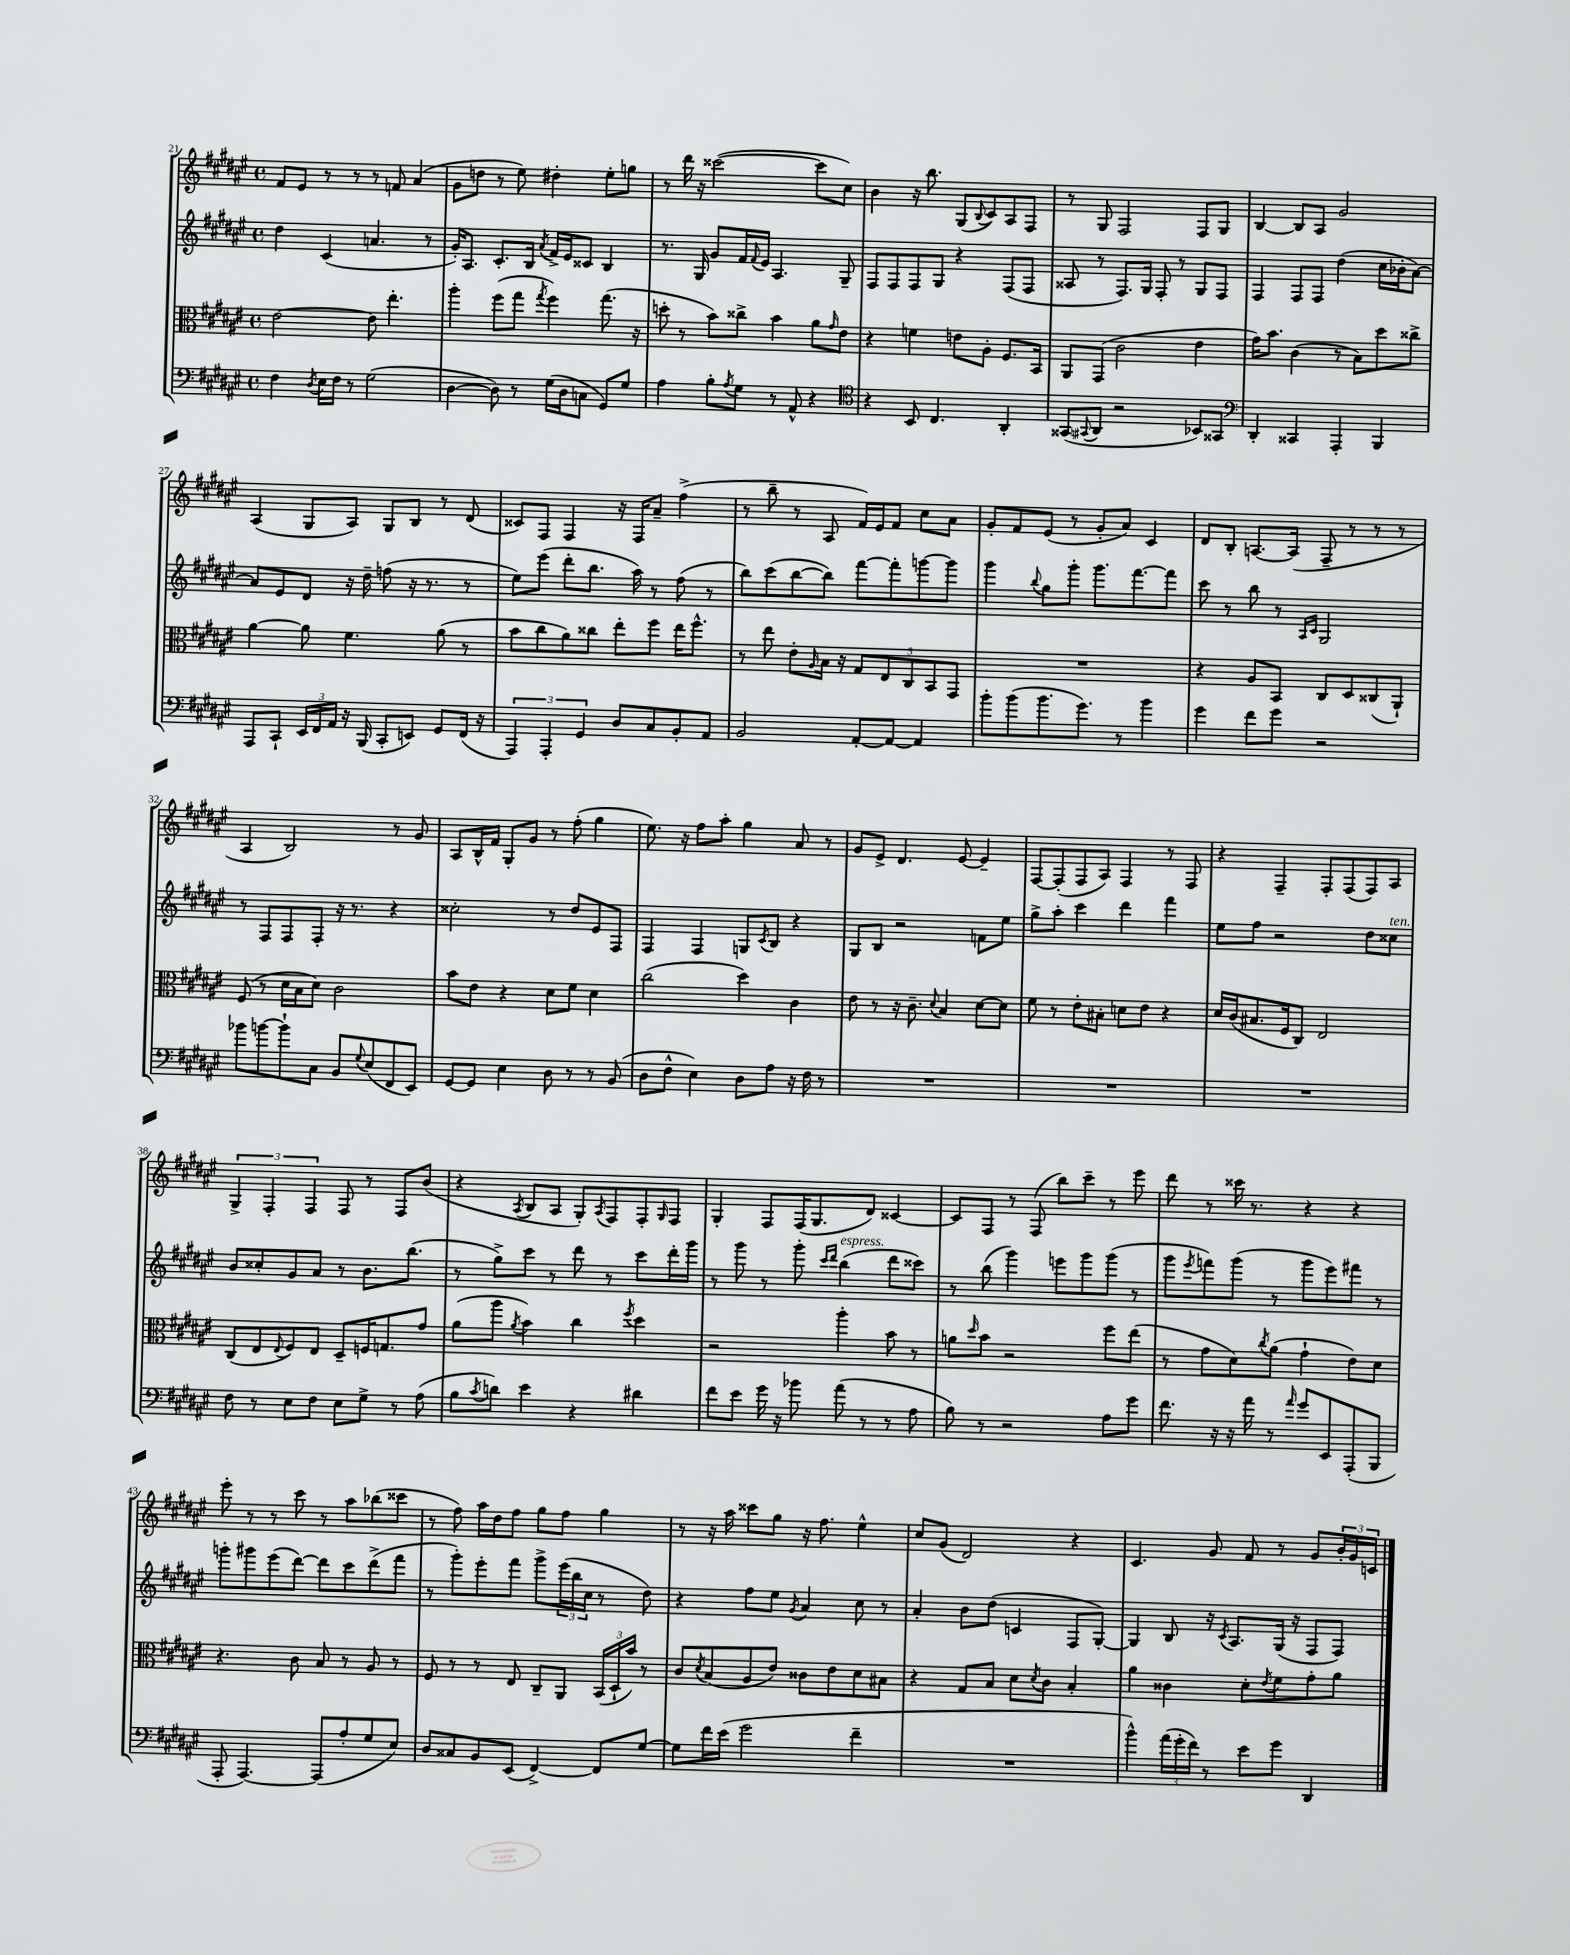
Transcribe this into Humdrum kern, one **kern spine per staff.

**kern	**kern	**kern	**kern
*staff4	*staff3	*staff2	*staff1
*clefF4	*clefC3	*clefG2	*clefG2
*k[f#c#g#d#a#e#]	*k[f#c#g#d#a#e#]	*k[f#c#g#d#a#e#]	*k[f#c#g#d#a#e#]
*M4/4	*M4/4	*M4/4	*M4/4
*met(c)	*met(c)	*met(c)	*met(c)
4F#	[2e#	4dd#	8f#
.	.	.	8e#
8qD#	.	.	.
16E#	.	(4c#	8r
16F#	.	.	.
8r	.	.	8r
(2G#	8e#]	4.a	8r
.	4.ee#'	.	8f
.	.	.	(4a#
.	.	8r	.
=	=	=	=
[4D#	4aa#'	16g#')	8g#
.	.	8.A#	.
.	.	.	8dd
8D#])	(8ff#	8.c#'	8r
8r	8gg#	.	8ee#)
.	.	16B	.
.	8qgg#	8qa#	.
(16G#	4ff#)	16f#^	4dd#'
16D#	.	16e#	.
8C	.	8c##	.
8GG#)	(8.gg#	4B	8ee#'
8G#	.	.	8gg
.	16r	.	.
=	=	=	=
4A#	8dd'	8.r	8r
.	8r	.	16ddd#
.	.	16G#	16r
8B'	8b)	8g#	([2ccc##
8qA#	.	.	.
8G#	8cc##^	16f#	.
.	.	8qqf#	.
.	.	16e#	.
8r	4b	4.A#	.
8AA#^^	.	.	.
4r	8a#	.	8ccc##]
.	16qqg#	.	.
.	8e#	8G#~	8cc#)
=	=	=	=
*clefC4	*	*	*
4r	4r	8F#	4b
.	.	8F#	.
8BB	4f	8F#	16r
.	.	.	8.bb
4.C#	.	8G#	.
.	8e	4r	(8G#
.	.	.	8qqB
.	8A#'	.	8c#)
4AA#'	8.F#	(8F#	8A#
.	.	8F#	8F#
.	16BB	.	.
=	=	=	=
(8GG##	8AA#	8A##	8r
8qqGG#	.	.	.
8AA#	(8GG#	8r	8G#
2r	2c#	8.F#)	2F#
.	.	16G#	.
.	.	8F#'	.
.	.	8r	.
8BB-)	4e#	8G#	8F#
8GG##	.	8F#	8G#
=	=	=	=
*clefF4	*	*	*
4DD#'	16g#)	4F#	[4B
.	8.b	.	.
4CC##	(4c#	8F#	8B]
.	.	8F#	8A#
4AAA#'	8r	(4dd#	2g#
.	8B)	.	.
4BBB	8dd#	16cc#	.
.	.	16b-'	.
.	8cc##^	[8a#)	.
=	=	=	=
8AAA#	[4a#	8a#]	(4A#
8CC#`	.	8e#	.
24EE#	8a#]	8d#	8G#
24FF#	.	.	.
24AA#	.	.	.
16r	4.f#	16r	8A#)
(16BBB	.	16dd#~	.
8CC#'	.	(8ff	8G#
8EE)	.	16r	8B
.	.	8.r	.
8GG#	(8a#	.	8r
(16FF#	8r	8r	(8d#
16r	.	.	.
=	=	=	=
6AAA#)	8b	8ee#)	8c##)
.	8cc#	(8eee#	8F#
6AAA#'	.	.	.
.	8a#)	8ddd#'	4F#
6GG#	.	.	.
.	8cc##	8.bb	.
8D#	8ee#'	.	16r
.	.	16aa#)	16F#
8C#	8ff#	8r	8a#~
8BB'	16ee#	(8ff#	(4ff#^
.	8.ff#^^	.	.
8AA#	.	8r	.
=	=	=	=
2BB	8r	8bb)	8r
.	8ee#	(8ccc#	8bb~
.	8e#'	[8bb	8r
.	16qqA#	.	.
.	16B	8bb])	8A#
.	16r	.	.
[8AA#'	10G#	[8fff#	16f#)
.	.	.	16e#
.	10E#	.	.
8AA#_	.	8fff#']	8f#
.	10C#	.	.
4AA#]	.	[8ggg	8cc#
.	10BB	.	.
.	.	8ggg]	8a#
.	10GG#	.	.
=	=	=	=
8b'	1r	4ggg#	8g#'
(8b	.	.	8f#
.	.	8qqbb	.
8.b	.	8gg#	(8e#
.	.	8ggg#'	8r
8.g#)	.	.	.
.	.	8.ggg#	8g#'
8r	.	.	8a#)
.	.	[8.fff#	.
4b	.	.	4c#
.	.	8fff#]	.
=	=	=	=
4g#	4r	8ccc#	8d#
.	.	8r	8B'
8f#	8A#	8bb	[8.A
8g#	8BB	8r	.
.	.	.	(16A]
.	.	16qqA#	.
.	.	16qqc#	.
2r	8C#	2G#	8F#~
.	8D#	.	8r
.	(8C##	.	8r
.	8AA#`)	.	8r
=	=	=	=
8b-	(8F#	8r	4A#
[8b	8r	8F#	.
8b`]	16d#	8F#	2B)
.	16B	.	.
8C#	8d#)	8F#'	.
8BB	2c#	16r	.
.	.	8.r	.
8qqG#	.	.	.
(8E#	.	.	.
8FF#	.	4r	8r
8EE#)	.	.	8g#
=	=	=	=
[8GG#	8b	2cc##'	8A#
8GG#]	8e#	.	16B^^
.	.	.	16f#
4E#	4r	.	8G#'
.	.	.	8g#
8D#	8d#	8r	8r
8r	8f#	8dd#	(8ff#'
8r	4d#	8e#	4gg#
(8BB	.	8F#	.
=	=	=	=
8D#	(2cc#	4F#	8.ee#)
8F#^^	.	.	.
.	.	.	16r
4E#)	.	4F#	8ff#
.	.	.	8aa#'
8D#	4dd#)	8G	4gg#
.	.	8qc#	.
8A#	.	8B	.
16r	4c#	4r	8a#
16F#	.	.	.
8r	.	.	8r
=	=	=	=
1r	8e#	8G#	8g#
.	8r	8B	8e#^
.	16r	2r	4.d#
.	8.c#~	.	.
.	8qqd#	.	.
.	4B	.	.
.	.	.	[8e#
.	[8d#	8f	4e#~]
.	8d#]	8ee#	.
=	=	=	=
1r	8f#	8gg#^	[8F#
.	8r	8aa#'	(8F#']
.	8e#'	4ccc#	8F#
.	8B#'	.	8A#)
.	8d	4ddd#	4F#
.	8e#	.	.
.	4r	4fff#	8r
.	.	.	8F#
=	=	=	=
1r	16d#	8ee#	4r
.	(16c#	.	.
.	8.B#	8ff#	.
.	.	2r	4F#~
.	16F#	.	.
.	8C#)	.	.
.	2E#	.	8F#'
.	.	.	(8F#
.	.	8dd#	8F#)
.	.	8cc##	8A#
=	=	=	=
8F#	(8C#	8b	6G#^
8r	8E#	8cc##'	.
.	.	.	6F#'
.	8qqE#	.	.
8E#	8F#)	8g#	.
.	.	.	6F#
8F#	8E#	8a#	.
8E#	8D#~	8r	8F#
8G#^	16F	8.b	8r
.	8.G	.	.
8r	.	.	8F#
.	.	(8.bb	.
(8A#	8g#	.	(8b
=	=	=	=
8B	(8a#	8r	4r
8qc#	.	.	.
8d)	8aa#	8gg#^)	.
.	8qa#	.	8qA#
4e#	4b)	8ccc#	8B
.	.	8r	8A#
4r	4cc#	8ddd#	8G#')
.	.	.	8qA#
.	.	8r	8F#
.	8qff#	.	.
4d#	4dd#	8ccc#	8F#'
.	.	.	16qqG#
.	.	16ddd#'	8F#
.	.	16ggg#	.
=	=	=	=
8f#	2r	8r	4G#'
8e#	.	8ggg#	.
16g#	.	8r	8F#
16r	.	.	.
8b-	.	8ggg#'	(16F#
.	.	.	8.G#
.	.	16qqccc#	.
.	.	16qqddd#	.
(8a#	4aa#'	(4bb	.
8r	.	.	8d#)
8r	8b	8ddd#	[4c##
8A#	8r	8ccc##)	.
=	=	=	=
8B)	8a	8r	8c##]
.	16qqdd#	.	.
8r	8b	(8bb	8F#
2r	2r	4ggg#)	8r
.	.	.	(8F#
.	.	8eee	8bb)
.	.	8ggg#	8ccc#~
8A#	8ff#	(8ggg#	8r
8g#	(8ee#	8r	8eee#
=	=	=	=
8.f#	8r	8ggg#	8ddd#
.	.	8qeee#	.
.	8g#	8fff)	8r
16r	.	.	.
16r	8d#)	(8ggg#	16ccc##
16a#	.	.	8.r
.	8qcc#	.	.
8r	(8a#	8r	.
16qqa#	.	.	.
8g#	4g#`	8ggg#	4r
8EE#	.	8eee#)	.
(8AAA#'	8e#)	8fff#	4r
8BBB	8d#	8r	.
=	=	=	=
8AAA#'	4.r	8ggg'	8eee#'
[4.AAA#)	.	8ggg#	8r
.	.	(8eee#	8r
.	8c#	[8ddd#)	8ccc#
(8AAA#]	8B	8ddd#]	8r
8A#'	8r	8ccc#	8aa#
8G#	8A#	(8ddd#^	(8bb-
8E#)	8r	8fff#	8ccc##
=	=	=	=
8D#	8F#	8r	8r
8C##	8r	8ggg#')	8ff#)
8BB	8r	8eee#'	16aa#
.	.	.	16dd#
(8EE#	8E#	8fff#	8ff#
[4FF#^)	8C#~	8ggg#^	8gg#
.	8AA#	(24eee#	8ff#
.	.	24bb	.
.	.	24cc#	.
8FF#]	(24BB	8r	4gg#
.	24D#`	.	.
.	24b)	.	.
[8G#	8r	8dd#)	.
=	=	=	=
8G#]	8c#	4r	8r
.	8qd#	.	.
16f#	(8B	.	16r
(16e#	.	.	16aa#
2g#	8A#	8ff#	8ccc##
.	8e#)	8ee#	8gg#
.	.	8qg#	.
.	8c##	4a#	16r
.	.	.	8.ff#
.	8e#	.	.
4f#~	8d#	8cc#	4ee#^^
.	8B#	8r	.
=	=	=	=
1r	4r	4a#'	8cc#
.	.	.	(8g#
.	8G#	8b	2d#)
.	8B	(8dd#	.
.	8d#	4c	.
.	8qd#	.	.
.	8c#	.	.
.	4B'	8F#	4r
.	.	[8G#')	.
=	=	=	=
4b^^)	4a#	4G#]	4.c#
(24a#	4c##	8B	.
24g#'	.	.	.
24f#)	.	.	.
8r	.	16r	8g#
.	.	8qc#	.
.	.	8.A#	.
8e#	8d#'	.	8f#
.	8qe#	.	.
8g#	8f#	(16G#	8r
.	.	16r	.
4DD#	8g#'	8F#	8g#
.	8a#	8F#)	24b'
.	.	.	24g#
.	.	.	24c
==	==	==	==
*-	*-	*-	*-
